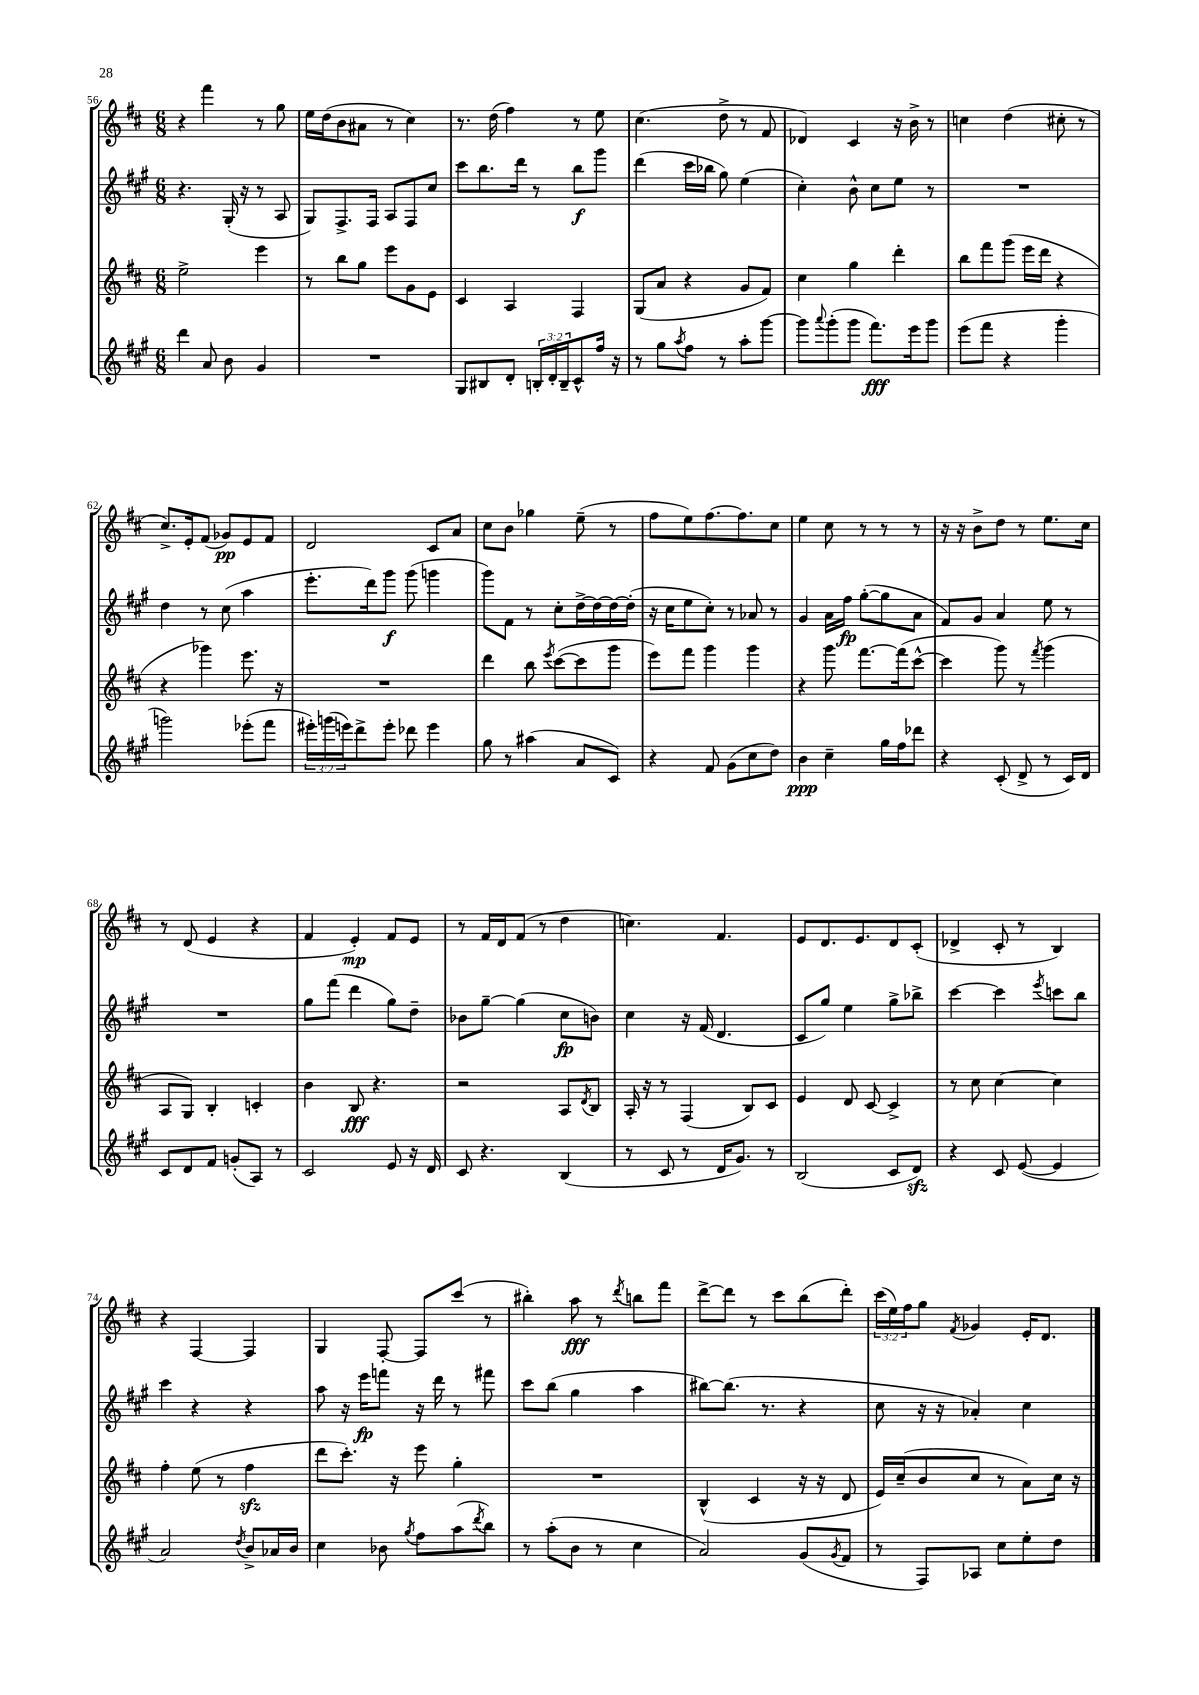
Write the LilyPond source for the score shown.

<<
\new StaffGroup <<
\new Staff = "s0" {
    \clef treble \key d \major \numericTimeSignature \time 6/8 \override Staff.TupletNumber.text = #tuplet-number::calc-fraction-text
    r4 fis'''4 r8 g''8 |
    e''16 d''16( b'8 ais'8 r8 cis''4) |
    r8. d''16( fis''4) r8 e''8 |
    cis''4.( d''8-> r8 fis'8 |
    des'4) cis'4 r16 b'16-> r8 |
    c''4 d''4( cis''8-. r8 |
    cis''8.->) e'16-. fis'8( ges'8\pp) e'8 fis'8 |
    d'2 cis'8 a'8 |
    cis''8 b'8 ges''4 e''8--( r8 |
    fis''8 e''8) fis''8.~ fis''8. cis''8 |
    e''4 cis''8 r8 r8 r8 |
    r16 r16 b'8-> d''8 r8 e''8. cis''16 |
    r8 d'8( e'4 r4 |
    fis'4 e'4-.\mp) fis'8 e'8 |
    r8 fis'16 d'16 fis'8( r8 d''4 |
    c''4.) fis'4. |
    e'8 d'8. e'8. d'8 cis'8-.( |
    des'4-> cis'8-. r8 b4) |
    r4 fis4~ fis4 |
    g4 fis8~-. fis8 cis'''8( r8 |
    bis''4-.) a''8\fff r8 \acciaccatura { d'''8 } b''8 fis'''8 |
    d'''8~-> d'''8 r8 cis'''8 b''8( d'''8-.) |
    \tuplet 3/2 { cis'''16( e''16) fis''16 } g''8 \acciaccatura { fis'8 } ges'4 e'16-. d'8. \bar "|." |
}
\new Staff = "s1" {
    \clef treble \key a \major \numericTimeSignature \time 6/8
    r4. gis16-.( r16 r8 a8 |
    gis8) fis8.-> fis16 a8 fis8 cis''8 |
    cis'''8 b''8. d'''16 r8 b''8\f gis'''8 |
    d'''4( cis'''16 bes''16 gis''8) e''4( |
    cis''4-.) b'8-^ cis''8 e''8 r8 |
    R2. |
    d''4 r8 cis''8( a''4 |
    e'''8.-. d'''16) gis'''8\f gis'''8( g'''4 |
    gis'''8) fis'8 r8 cis''8-. d''16~-> d''16~ d''16~ d''16-.( |
    r16 cis''16 e''8 cis''8-.) r8 aes'8 r8 |
    gis'4 a'16 fis''16\fp gis''8~-.( gis''8 a'8 |
    fis'8) gis'8 a'4 e''8 r8 |
    R2. |
    gis''8 fis'''8( d'''4 gis''8) d''8-- |
    bes'8 gis''8~-- gis''4( cis''8\fp b'8) |
    cis''4 r16 fis'16( d'4. |
    cis'8 gis''8) e''4 gis''8-> bes''8-> |
    cis'''4~ cis'''4 \acciaccatura { e'''8 } c'''8 b''8 |
    cis'''4 r4 r4 |
    a''8 r16 e'''16\fp f'''8 r16 d'''16 r8 fis'''8 |
    cis'''8 b''8( gis''4 a''4 |
    bis''8~) bis''8.( r8. r4 |
    cis''8 r16 r16 aes'4-.) cis''4 \bar "|." |
}
\new Staff = "s2" {
    \clef treble \key d \major \numericTimeSignature \time 6/8
    e''2-> e'''4 |
    r8 b''8 g''8 e'''8 g'8 e'8 |
    cis'4 a4 fis4 |
    g8( a'8 r4 g'8 fis'8) |
    cis''4 g''4 d'''4-. |
    b''8 fis'''8 g'''8( e'''16 d'''16 r4 |
    r4 ges'''4) e'''8. r16 |
    R2. |
    d'''4 b''8 \acciaccatura { e'''8 } cis'''8~( cis'''8 g'''8 |
    e'''8) fis'''8 g'''4 g'''4 |
    r4 g'''8 fis'''8.~ fis'''16( cis'''8~-^ |
    cis'''4 g'''8) r8 \acciaccatura { fis'''8 } g'''4( |
    a8 g8) b4-. c'4-. |
    b'4 b8\fff r4. |
    r2 a8 \acciaccatura { d'8 } b8 |
    a16-. r16 r8 fis4( b8) cis'8 |
    e'4 d'8 cis'8~ cis'4-> |
    r8 cis''8 cis''4~ cis''4 |
    fis''4-. e''8( r8 fis''4\sfz |
    d'''8 cis'''8.-.) r16 e'''8 g''4-. |
    R2. |
    b4-^( cis'4 r16 r16 d'8 |
    e'16) cis''16--( b'8 cis''8 r8 a'8) cis''16 r16 \bar "|." |
}
\new Staff = "s3" {
    \clef treble \key a \major \numericTimeSignature \time 6/8 \override Staff.TupletNumber.text = #tuplet-number::calc-fraction-text
    d'''4 a'8 b'8 gis'4 |
    R2. |
    gis8 bis8 d'8-. \tuplet 3/2 { b16-. d'16-. b16-- } cis'8-^ fis''16 r16 |
    r8 gis''8 \acciaccatura { a''8 } fis''8 r8 a''8-. gis'''8~ |
    gis'''8 \appoggiatura { a'''8 } gis'''8-.( gis'''8 fis'''8.\fff) e'''16 gis'''8 |
    e'''8( fis'''8 r4 gis'''4-. |
    g'''2) ees'''8-.( fis'''8 |
    \tuplet 3/2 { eis'''16-.) g'''16( e'''16) } d'''8-> e'''8-. des'''8 e'''4 |
    gis''8 r8 ais''4( a'8 cis'8) |
    r4 fis'8 gis'8( cis''8 d''8) |
    b'4\ppp cis''4-- gis''16 fis''16 des'''8 |
    r4 cis'8-.( d'8-> r8 cis'16) d'16 |
    cis'8 d'8 fis'8 g'8-.( a8) r8 |
    cis'2 e'8 r16 d'16 |
    cis'8 r4. b4( |
    r8 cis'8 r8 d'16 gis'8.) r8 |
    b2( cis'8 d'8\sfz) |
    r4 cis'8 e'8~( e'4 |
    a'2) \acciaccatura { d''8 } b'8-> aes'16 b'16 |
    cis''4 bes'8 \acciaccatura { gis''8 } fis''8 a''8( \acciaccatura { d'''8 } b''8) |
    r8 a''8-.( b'8 r8 cis''4 |
    a'2) gis'8( \acciaccatura { gis'8 } fis'8 |
    r8 fis8) aes8 cis''8 e''8-. d''8 \bar "|." |
}
>>
>>
\layout { \context { \Score currentBarNumber = #56 } }
